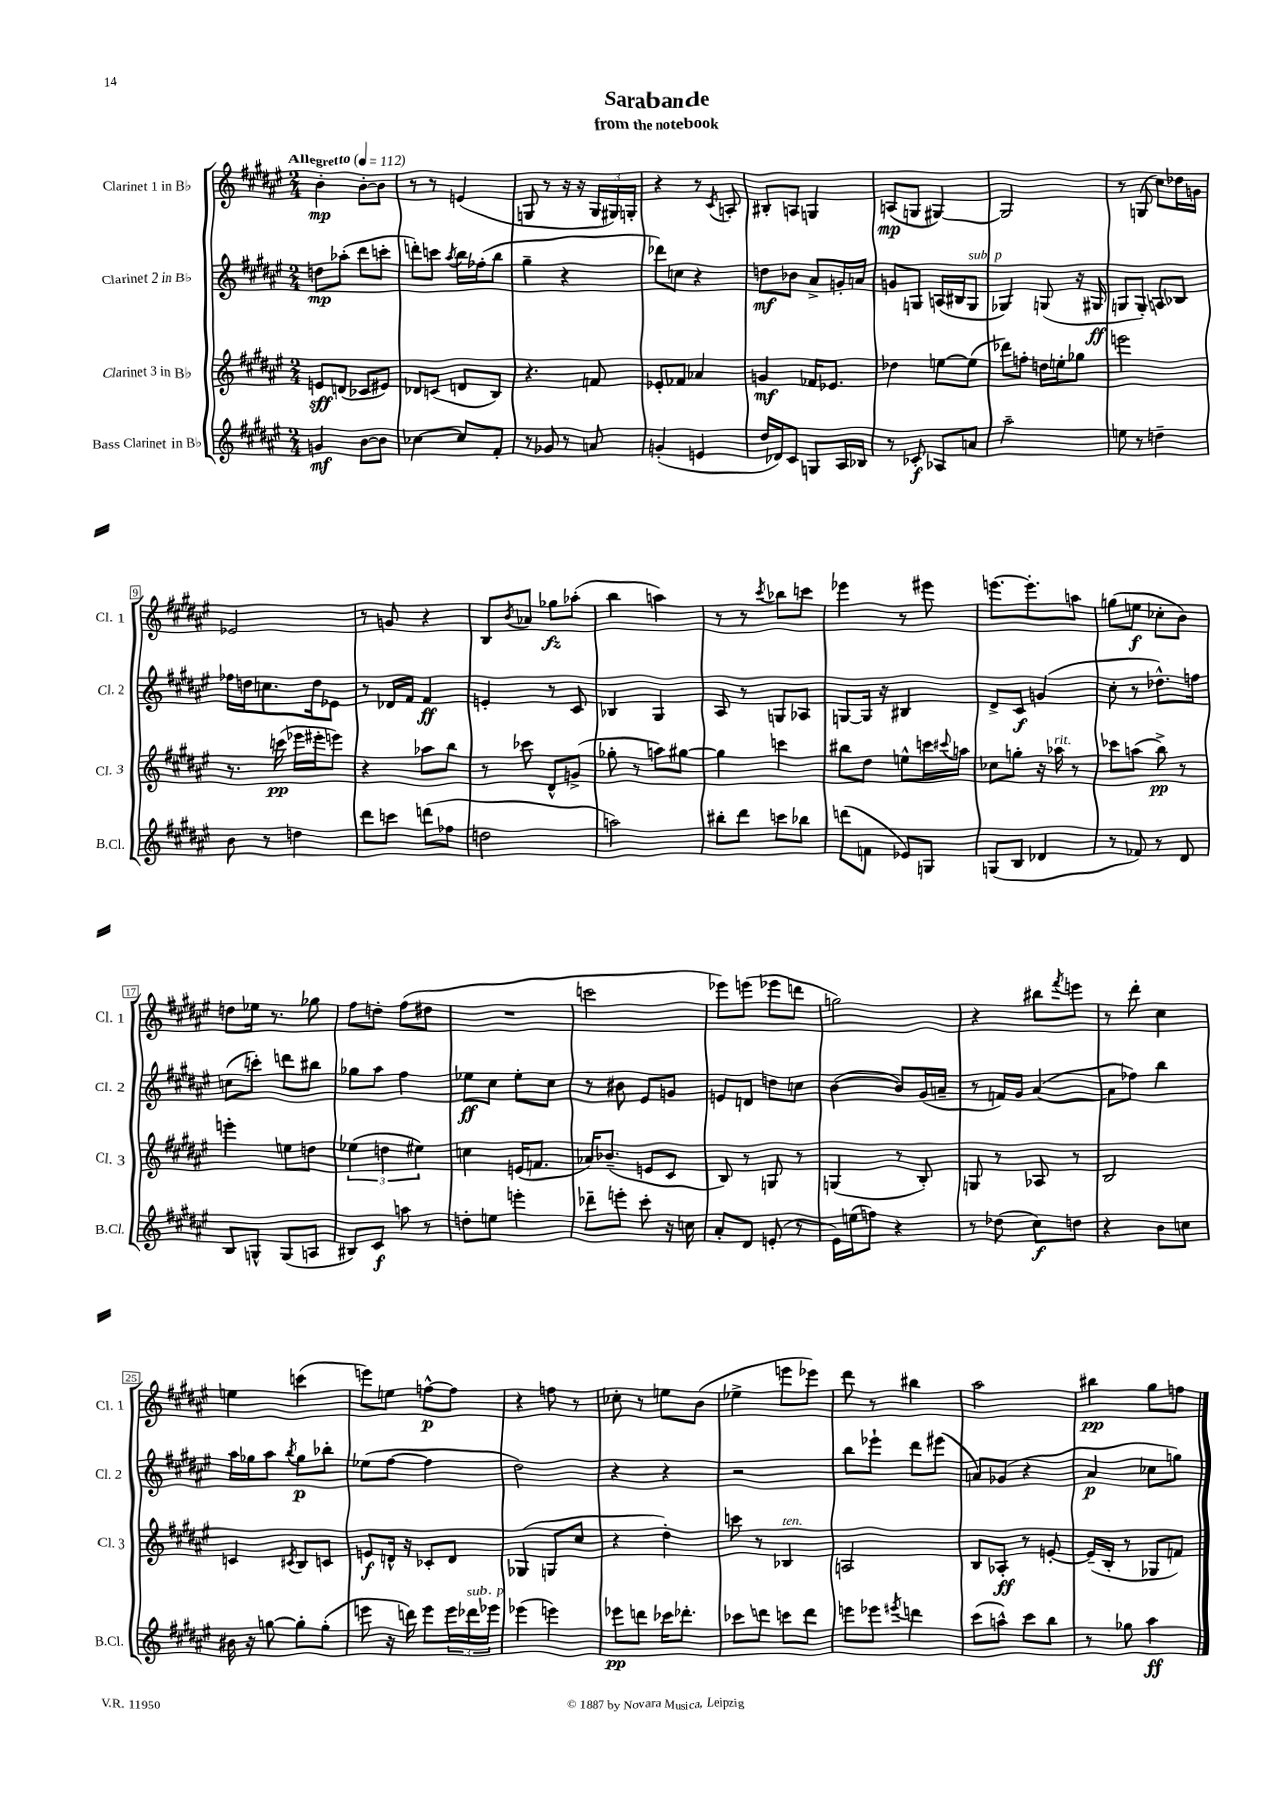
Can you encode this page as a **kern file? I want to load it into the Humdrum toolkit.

**kern	**kern	**kern	**kern
*staff4	*staff3	*staff2	*staff1
*clefG2	*clefG2	*clefG2	*clefG2
*k[f#c#g#d#a#e#]	*k[f#c#g#d#a#e#]	*k[f#c#g#d#a#e#]	*k[f#c#g#d#a#e#]
*M2/4	*M2/4	*M2/4	*M2/4
*MM112	*MM112	*MM112	*MM112
4g	8e	8dd	4b'
.	(8d	(8aa-'	.
[8b	8c-	8ddd#	[8b'
8b]	8e#)	8ccc'	8b]
=	=	=	=
[4cc-	8d-	8ddd')	8r
.	(8c	8ccc	8r
.	.	8qaa#	.
8cc-]	8d	16bb	(4e
.	.	(16ff-'	.
8f#'	8B)	8bb	.
=	=	=	=
8r	4.r	4gg#~	8G
8g-	.	.	8r
8r	.	4r	16r
.	.	.	16r
8a	8f	.	24G
.	.	.	24G#)
.	.	.	24G'
=	=	=	=
(4g'	8e-'	8ddd-)	4r
.	8f-	8cc	.
4e	4a-	4r	8r
.	.	.	8qc#
.	.	.	8A'
=	=	=	=
16dd#	4g	8dd	8B#'
16d-)	.	.	.
8c#	.	8b-	8A
8G	16f-	8a#^	4G
.	8.e-	.	.
16A#	.	16g'	.
16B-	.	16a	.
=	=	=	=
8r	4dd-	8g	(8A
8c-'	.	8G	8G
8A-	[8ee	(16A	[4G#)
.	.	16B#	.
8a	(8ee]	8G	.
=	=	=	=
2aa#~	8ddd-)	4G-)	2G#]
.	8ff'	.	.
.	16dd	(8G	.
.	16ee'	.	.
.	8gg-	16r	.
.	.	16G#	.
=	=	=	=
8ee	2eee	8G	8r
8r	.	8G')	(8G
4dd~	.	8A	8cc#)
.	.	8B-	16dd-
.	.	.	16g
=	=	=	=
8b	8.r	16ff-	2e-
.	.	16dd	.
8r	.	8.cc	.
.	(16ccc	.	.
4dd	16eee-	.	.
.	16eee#'	16dd	.
.	8eee)	8e-	.
=	=	=	=
8ddd#	4r	8r	8r
8ccc	.	16d-	8g
.	.	16f#	.
(8ddd	8aa-	4f#	4r
8ff-	8bb	.	.
=	=	=	=
2dd	8r	4e'	8B
.	.	.	8qb
.	8ccc-	.	8a-
.	8d#^^	8r	8gg-
.	(8g^	8c#	(8aa-'
=	=	=	=
2aa)	8gg-'	4B-	4bb
.	8r	.	.
.	8aa)	4G#	4aa)
.	[8gg#	.	.
=	=	=	=
8bb#'	4gg#]	8A#	8r
8ddd#	.	8r	8r
.	.	.	8qccc#
8ccc	4ccc	8G	8bb-
8bb-	.	8A-	8ccc
=	=	=	=
(8ddd	8bb#	[8G	4eee-
8f	8dd#	16G]	.
.	.	16r	.
8e-)	8ee^^	4B#	8r
8G	16ccc	.	8eee#
.	8qqccc#	.	.
.	16aa	.	.
=	=	=	=
(8G	8cc-	8d#^	[8.eee
8B	8gg'	8c#	.
.	.	.	8.eee']
4d-	16r	(4g	.
.	16aa-	.	.
.	8r	.	8aa
=	=	=	=
8r	8ccc-	8cc#'	(8gg
8f-)	(8aa	8r	8ee
8r	8bb^)	8.dd-^^)	8cc-'
8d#	8r	.	8b)
.	.	16ff	.
=	=	=	=
8B	4eee'	(8cc	8dd
8G^^	.	8ccc')	16ee-
.	.	.	8.r
(8G	8ee	8ddd	.
8A	8dd	8bb#	8gg-
=	=	=	=
8B#)	(6ee-	8gg-	8ff#
8c#	.	8aa#	8dd'
.	6dd	.	.
8aa	.	4ff#	(8ff#
.	6ee#)	.	.
8r	.	.	8dd#
=	=	=	=
8dd'	4cc	8ee-	2r
8ee	.	8cc#	.
4eee'	(16e	8ee-'	.
.	8.f	.	.
.	.	8cc#	.
=	=	=	=
8ddd-~	16a-)	8r	2ccc
.	(8.b-~	.	.
8eee'	.	8b#	.
8ccc#'	8e	8e#	.
16r	8c#	8g	.
16cc	.	.	.
=	=	=	=
8a#'	8B)	8e	8eee-)
8d#	8r	8d	(8eee
(8e'	8G	8dd	8eee-
8r	8r	8cc	8ddd
=	=	=	=
16e#)	(4G	([4b	2gg)
(16ee	.	.	.
8ff)	.	.	.
4r	8r	8b])	.
.	8B')	(16g#	.
.	.	16a~	.
=	=	=	=
8r	8G	8r	4r
(8dd-	8r	16f)	.
.	.	16g#	.
8cc#)	8A-	([4a#	8bb#
.	.	.	8qfff#
8dd	8r	.	8eee
=	=	=	=
4r	2B	8a#]	8r
.	.	8ff-)	8ddd#'
8b	.	4bb	4cc#
8cc	.	.	.
=	=	=	=
16b#	4c	16aa#	4ee
16r	.	16gg-	.
[8gg	.	8aa#	.
.	8qc#	8qbb	.
8gg']	8B	8gg-	(4ccc
(8gg'	8c	8bb-'	.
=	=	=	=
8eee	8e	(8ee-	8eee)
16r	16d^^	[8ff#	8ee
16ddd)	16r	.	.
8eee	8c-'	4ff#]	[8ff^^
24eee	8d	.	8ff]
24ddd-	.	.	.
24eee-	.	.	.
=	=	=	=
(4eee-	(4G-	2dd#)	4r
4eee)	8G	.	8ff
.	8cc#	.	8r
=	=	=	=
8eee-	4r	4r	8cc-'
8ddd	.	.	8r
16ccc-	4dd#')	4r	8ee
8.ddd-'	.	.	.
.	.	.	(8b
=	=	=	=
8ccc-	8ccc	2r	4ee-^
8ddd	8r	.	.
8ccc	4B-	.	8eee
8ddd	.	.	8eee-)
=	=	=	=
8eee	2A	8bb	8ddd#
8eee-	.	8eee-`	8r
8qeee#	.	.	.
4ddd	.	8ddd#	4bb#
.	.	(8eee#	.
=	=	=	=
(8ccc#	8B	8a)	2aa#
8aa^^)	8A-'	(8g-	.
8ccc#	8r	4r	.
8bb	[8e'	.	.
=	=	=	=
8r	(16e~]	4a#	4bb#
.	16B'	.	.
8gg-	8r	.	.
4aa#	8G-	8cc-	8gg#
.	8f)	8gg)	8ff
==	==	==	==
*-	*-	*-	*-
